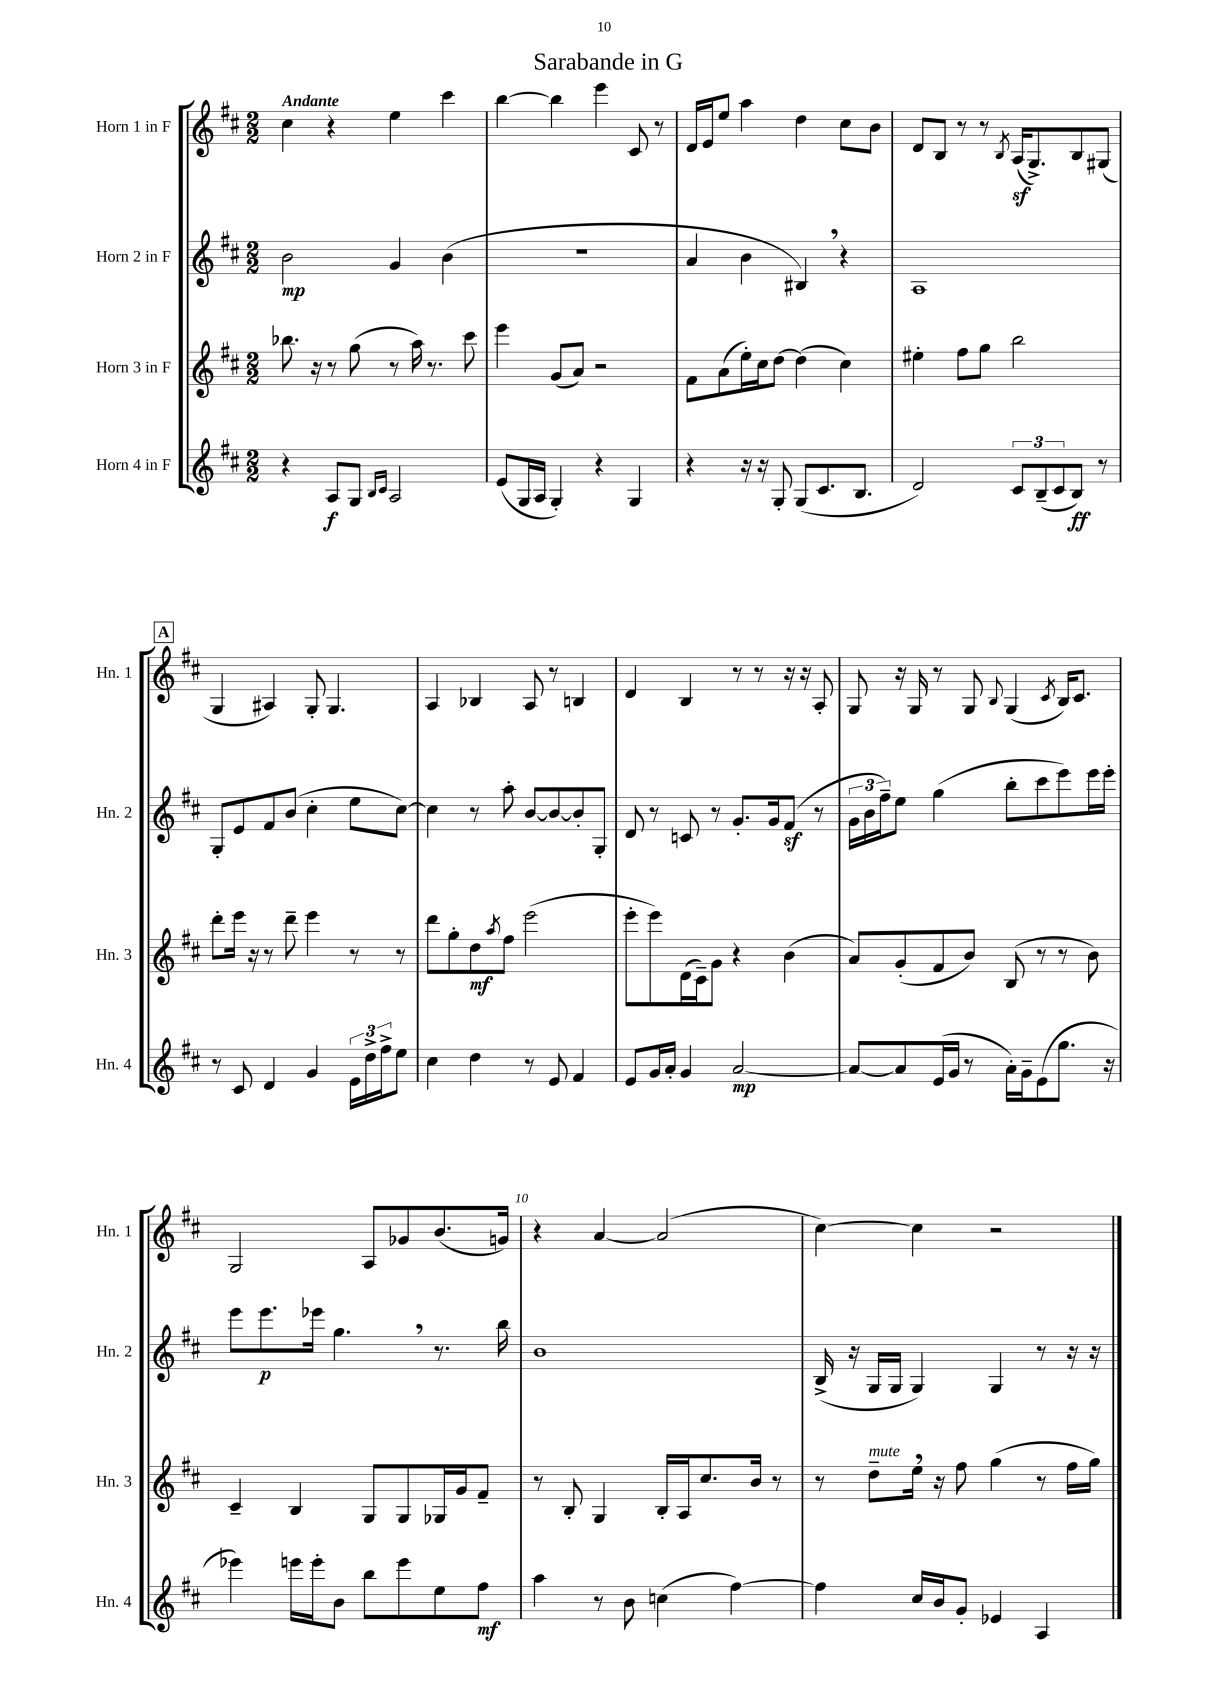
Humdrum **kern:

**kern	**kern	**kern	**kern
*staff4	*staff3	*staff2	*staff1
*clefG2	*clefG2	*clefG2	*clefG2
*k[f#c#]	*k[f#c#]	*k[f#c#]	*k[f#c#]
*M2/2	*M2/2	*M2/2	*M2/2
4r	8.bb-\	2b\	4cc#\
.	16r	.	.
8A/L	8r	.	4r
8G/J	(8gg\	.	.
16qqB/LL	.	.	.
16qqc#/JJ	.	.	.
2A/	8r	4g/	4ee\
.	16aa\)	.	.
.	8.r	.	.
.	.	(4b\	4ccc#\
.	8ccc#\	.	.
=	=	=	=
(8e/L	4eee\	1r	[4bb\
16G/L	.	.	.
16A/JJ	.	.	.
4G'/)	(8g/L	.	4bb\]
.	8a/J)	.	.
4r	2r	.	4eee\
4G/	.	.	8c#/
.	.	.	8r
=	=	=	=
4r	8f#\L	4a/	16d/LL
.	.	.	16e/J
.	(8a\	.	8ee/J
16r	16ee'\L)	4b\	4aa\
16r	16cc#\J	.	.
8G'/	[8dd\J	.	.
(8G/L	(4dd\]	4B#/)	4dd\
8.c#/	.	.	.
.	4cc#\)	4r	8cc#\L
8.B/J	.	.	.
.	.	.	8b\J
=	=	=	=
2d/)	4ee#'\	1A	8d/L
.	.	.	8B/J
.	8ff#\L	.	8r
.	8gg\J	.	8r
.	.	.	8qB/
12c#/L	2bb\	.	(16A/LK
.	.	.	8.G^/)
(12B~/	.	.	.
12c#/	.	.	.
8B/J)	.	.	8B/
8r	.	.	(8G#/J
=	=	=	=
8r	8ddd'\L	8G'/L	4G/
8c#/	16eee\Jk	8e/	.
.	16r	.	.
4d/	8r	8f#/	4A#/)
.	8ddd~\	(8b/J	.
4g/	4eee\	4cc#'\	8G'/
.	.	.	4.G/
24e\LL	8r	8ee\L	.
24dd^\	.	.	.
24ff#^\J	.	.	.
8ee\J	8r	[8cc#\J)	.
=	=	=	=
4cc#\	8ddd\L	4cc#\]	4A/
.	8gg'\	.	.
4dd\	8dd\	8r	4B-/
.	8qaa/	.	.
.	8ff#\J	8aa'\	.
8r	(2eee\	[8b/L	8A/
8e/	.	8b/_	8r
4f#/	.	8b'/]	4B/
.	.	8G'/J	.
=	=	=	=
8e/L	8eee'\L	8d/	4d/
16g/L	8eee\)	8r	.
16a'/JJ	.	.	.
4g/	(16d\L	8c/	4B/
.	16c#~\J)	.	.
.	8g\J	8r	.
[2a/	4r	8.g'/L	8r
.	.	.	8r
.	.	16g/k	.
.	(4b\	(8f#/J	16r
.	.	.	16r
.	.	8r	8A'/
=	=	=	=
8a/_L	8a/L)	24g\LL	8G/
.	.	24b\	.
.	.	24ff#~\J)	.
8a/]	(8g'/	8ee\J	16r
.	.	.	16G/
(16e/L	8f#/	(4gg\	8r
16g/JJ	.	.	.
8r	8b/J)	.	8G/
.	.	.	8qqB/
16a'\LL)	(8B/	8bb'\L	(4G/
16g~\J	.	.	.
(8e\	8r	8ccc#\	.
.	.	.	8qc#/
8.gg\J	8r	8eee\)	16B/LK)
.	.	.	8.c#/J
.	8b\)	16eee\L	.
16r	.	16eee'\JJ	.
=	=	=	=
4eee-\)	4c#~/	8eee\L	2G/
.	.	8.eee\	.
16eee\LL	4B/	.	.
16eee'\J	.	16eee-\Jk	.
8b\J	.	4.gg\	.
8bb\L	8G/L	.	8A/L
8eee\	8G/	.	8g-/
8ee\	16G-/L	8.r	(8.b/
.	16g/J	.	.
8ff#\J	8f#~/J	.	.
.	.	16bb\	16g/Jk)
=	=	=	=
4aa\	8r	1b	4r
.	8B'/	.	.
8r	4G/	.	[4a/
8b\	.	.	.
(4cc\	16B'/LL	.	(2a/]
.	16A/J	.	.
.	8.cc#/	.	.
[4ff#\)	.	.	.
.	16b/Jk	.	.
.	8r	.	.
=	=	=	=
4ff#\]	8r	(16B^/	[4cc#\)
.	.	16r	.
.	8dd~\L	16G/LL	.
.	.	16G/JJ	.
16cc#/LL	16ee\Jk	4G/)	4cc#\]
16b/J	16r	.	.
8g'/J	8ff#\	.	.
4e-/	(4gg\	4G/	2r
4A/	8r	8r	.
.	16ff#\LL	16r	.
.	16gg\JJ)	16r	.
==	==	==	==
*-	*-	*-	*-
